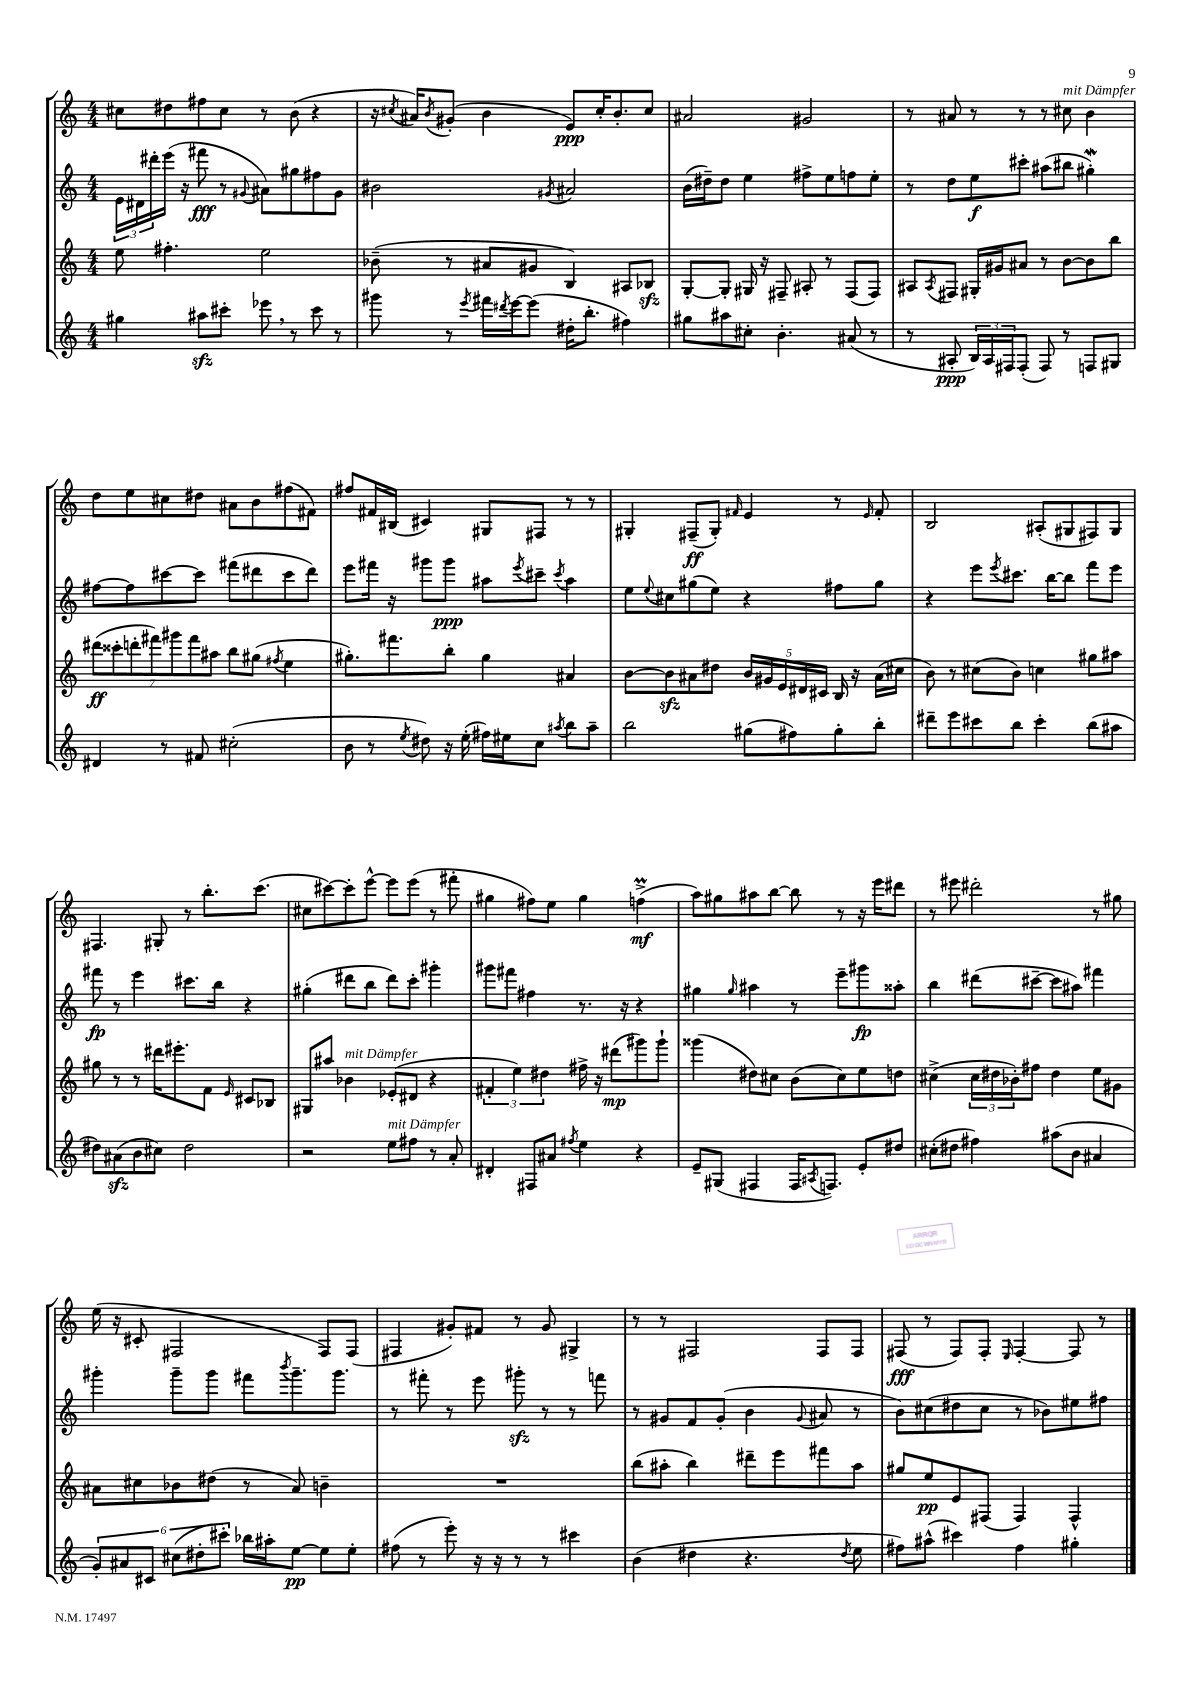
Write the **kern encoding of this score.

**kern	**kern	**kern	**kern
*staff4	*staff3	*staff2	*staff1
*clefG2	*clefG2	*clefG2	*clefG2
*k[]	*k[]	*k[]	*k[]
*M4/4	*M4/4	*M4/4	*M4/4
4gg#\	8ee\	24e\LL	8cc#\L
.	.	24d#\	.
.	.	24ddd#'\	.
.	4.ff#'\	(16eee\JJ	8dd#\
.	.	16r	.
8aa#\L	.	8fff#\	8ff#\
8ccc#'\J	.	8r	8cc#\J
.	.	8qqg#/	.
8eee-\	2ee\	8a#\L)	8r
8r	.	8gg#\	(8b\
8ccc#\	.	8ff#\	4r
8r	.	8g#\J	.
=	=	=	=
8ggg#\	(8b-~\	2b#\	16r
.	.	.	8qcc#/
.	.	.	16a#/LK)
.	.	.	8qb/
8r	8r	.	(8g#'/J
8qeee/	.	.	.
16fff#\LL	8a#/L	.	4b\
8qddd#/	.	.	.
[16eee\J	.	.	.
(8eee\]J	8g#/J	.	.
.	.	8qg#/	.
16dd#'\LK	4B/)	2a#/	8e/L)
8.bb'\J	.	.	.
.	.	.	16cc#'/K
.	.	.	8.b'/
4ff#\)	8A#/L	.	.
.	8B-/J	.	8cc#/J
=	=	=	=
8gg#\L	[8G'/L	(16b\LL	2a#/
.	.	16dd#~\J)	.
8aa#\	8G'/]J	8dd#\J	.
8cc#'\J	16G#/	4ee\	.
.	16r	.	.
4.b'\	8F#~/	.	.
.	8A#'/	8ff#^\L	2g#/
.	8r	8ee\	.
(8a#/	(8F#/L	8ff\	.
8r	8F#/J)	8ee'\J	.
=	=	=	=
8r	8A#/L	8r	8r
.	8qA#/	.	.
8A#'/	8F#/J	8dd\L	8a#/
24B/LL)	16G#'/LL	8ee\	8r
24A#/	.	.	.
.	16g#/J	.	.
24F#/J	.	.	.
(8F#'/J	8a#/J	8ccc#'\J	8r
8F#/)	8r	(8aa#\L	8r
8r	[8b\L	8bb#\J	8cc#\
8F/L	8b\]	4gg#'\)	4b\
8G#/J	8bb\J	.	.
=	=	=	=
4d#/	(14ddd#\L	[8ff#\L	8dd\L
.	14ccc##'\	.	.
.	.	8ff#\]	8ee\
.	14ddd'\	.	.
.	14fff#\)	.	.
8r	.	[8ccc#\	8cc#\
.	14ggg#\	.	.
.	14fff#\	.	.
8f#/	.	8ccc#\]J	8dd#\J
.	14aa#\J	.	.
(2cc#'\	8bb\L	(8fff#\L	8a#\L
.	(8gg#\J	8ddd#\	8b\
.	8qff#/	.	.
.	4ee\	8ccc#\	(8ff#\
.	.	8ddd#\J)	8f#\J)
=	=	=	=
8b\	8.gg#'\L)	8eee\L	8ff#/L
8r	.	16fff#\Jk	16f#/L
.	8.fff#\	16r	(16B#/JJ
8qee/	.	.	.
8dd#\)	.	8ggg#\L	4c#/)
16r	8bb'\J	8ggg#\J	.
(16ee'\	.	.	.
16ff#\LL)	4gg#\	8aa#\L	8G#/L
16ee#\J	.	.	.
.	.	8qeee/	.
8cc\J	.	8ccc#~\J	8F#/J
8qaa#/	.	8qccc#/	.
8bb\L	4a#/	4aa#\	8r
8aa#~\J	.	.	8r
=	=	=	=
2bb\	[8b\L	8ee\L	4G#'/
.	.	8qqee/	.
.	8b\]	8cc#\	.
.	8a#\	(8gg#\	(8F#~/L
.	8dd#\J	8ee\J)	8G#'/J)
.	.	.	16qqf#/
(8gg#\L	20b/LL	4r	4e/
.	20g#/	.	.
.	20e/	.	.
8ff#\)	.	.	.
.	20d#/	.	.
.	20c#/JJ	.	.
8gg#'\	16B/	8ff#\L	8r
.	16r	.	.
.	.	.	16qqe/
8bb'\J	(16a#\LL	8gg#\J	8f#'/
.	16cc#\JJ	.	.
=	=	=	=
8ddd#~\L	8b\)	4r	2B/
8eee\	8r	.	.
8ccc#\	(8cc#\L	8eee\L	.
.	.	8qeee/	.
8bb\J	8b\J)	8.ccc#\J	.
4ccc#'\	4cc\	.	(8A#'/L
.	.	[16bb\LK	.
.	.	8bb\]J	8G#/
(8bb\L	8gg#\L	8fff\L	8F#/)
8aa#\J	8aa#\J	8eee\J	8G#/J
=	=	=	=
8dd#\L)	8gg#\	8fff#\	4.F#/
(8a#\	8r	8r	.
8b\	8r	4eee\	.
8cc#\J)	16ddd#\LK	.	8G#'/
.	8.eee#'\	.	.
2dd#\	.	8.ccc#\L	8r
.	8f\J	.	8.bb'\L
.	.	16bb\Jk	.
.	16qqe/	.	.
.	8c#/L	4r	.
.	.	.	(8.ccc\J
.	8B-/J	.	.
=	=	=	=
2r	8G#/L	(4gg#'\	8cc#\L
.	8aa#/J	.	[8ccc#\)
.	4b-\	8ddd#\L	8ccc#'\]
.	.	8bb\J	[8eee^^\J
8ee\L	(8e-'/L	8ddd#\L)	8eee\]L
8ff#\J	8d#/J	8ccc'\J	(8eee\J
8r	4r	4ggg#'\	8r
8a'/	.	.	8fff#'\
=	=	=	=
4d#'/	6f#'/	8ggg#\L	4gg#\
.	.	8fff#\J	.
.	6ee\)	.	.
8F#/L	.	4ff#\	8ff#\L)
.	6dd#\	.	.
8a#/J	.	.	8ee\J
8qff#/	.	.	.
4ee\	16ff#^\	8.r	4gg#\
.	16r	.	.
.	(8ddd#\L	.	.
.	.	16r	.
4r	8ggg#\)	4r	(4ff^\
.	8ggg#`\J	.	.
=	=	=	=
8e~/L	(4ggg##\	4gg#\	8aa\L)
(8G#/J	.	.	8gg#\
.	.	16qqgg#/	.
4F#/	8dd#\L)	4aa#\	8aa#\
.	8cc#\J	.	[8bb\J
16F#/LK	(8b\L	8r	8bb\]
8qA#/	.	.	.
8.F/J)	.	.	.
.	8cc#\)	8eee~\L	8r
8e'/L	8ee\	8ggg#\	16r
.	.	.	16eee\LK
8dd#/J	8dd\J	8aa##'\J	8ddd#\J
=	=	=	=
(8cc#'\L	(4cc#^\	4bb\	8r
8dd#\J	.	.	8eee#\
4ff#\)	24cc#\LL	(8ddd#\L	2ddd#'\
.	24dd#\	.	.
.	24b-'\J)	.	.
.	8ff#\J	[8ccc#~\J	.
(8aa#\L	4dd#\	8ccc#\]L	.
8b\J	.	8aa#\J)	.
4a#/	8ee\L	4fff#\	8r
.	8g#\J	.	8gg#\
=	=	=	=
12g'/L)	8a#\L	4ggg#'\	(16ee\
.	.	.	16r
12a#/	.	.	.
.	8cc#\	.	8c#'/
12c#/J	.	.	.
(12cc#\L	8b-\	8ggg#~\L	2F#/
12dd#'\	.	.	.
.	(8dd#\J	8ggg#\J	.
12ccc#'\J)	.	.	.
16bb-\LL	8r	8fff#\L	.
16aa#'\J	.	.	.
.	.	8qbbb/	.
[8ee\J	8a#/)	8.ggg#~\	.
8ee\]L	4b~\	.	8F#/L)
.	.	8.ggg#\J	.
8ee'\J	.	.	(8F#/J
=	=	=	=
(8ff#\	1r	8r	4F#/
8r	.	8fff#'\	.
8eee'\)	.	8r	8g#'/L)
16r	.	8eee\	8f#/J
16r	.	.	.
8r	.	8ggg#'\	8r
8r	.	8r	8g#/
4ccc#\	.	8r	4G#^/
.	.	8fff\	.
=	=	=	=
(4b\	(8bb\L	8r	8r
.	8aa#'\J	8g#/L	8r
4dd#\	4bb\)	8f/	2F#/
.	.	(8g#'/J	.
4.r	8ddd#~\L	4b\	.
.	8eee\	.	.
.	.	8qqg#/	.
.	8fff#\	8a#/	8F#/L
8qdd#/	.	.	.
8ee\	8aa#\J	8r	8F#/J
=	=	=	=
8ff#\L)	8gg#/L	8b\L)	(8F#/
(8aa#^^\J	8ee/	(8cc#\	8r
4ccc#\)	8e/	8dd#\	8F#/L)
.	(8F#/J	8cc#\J	8F#'/J
.	.	.	16qqE/
4ff#\	4F#/)	8r	[4F#'/
.	.	8b-\L)	.
4gg#'\	4F#^^/	8ee#\	8F#/]
.	.	8ff#\J	8r
==	==	==	==
*-	*-	*-	*-
